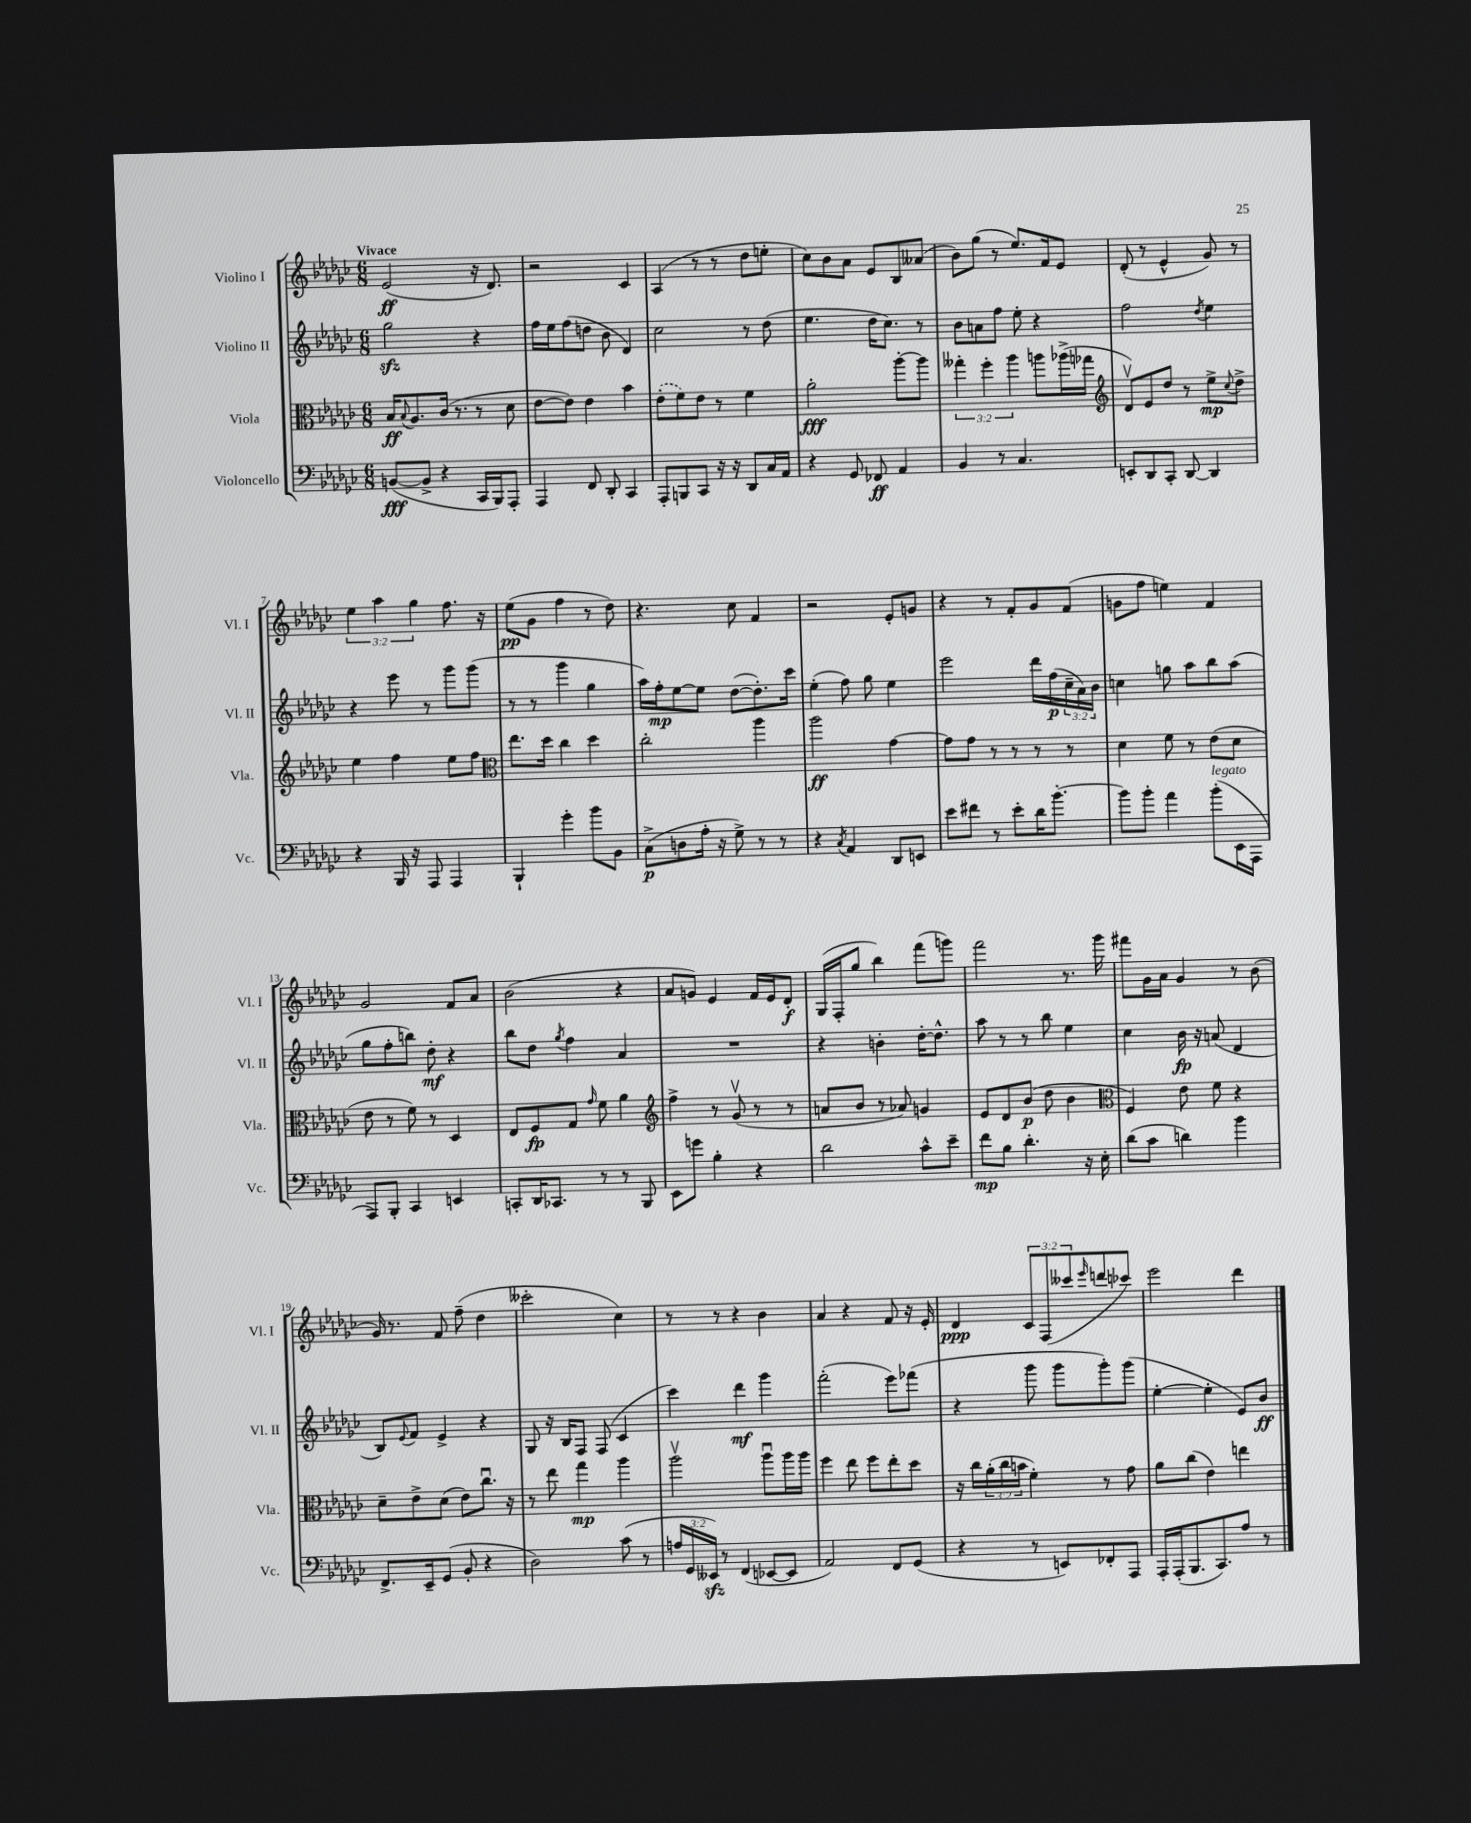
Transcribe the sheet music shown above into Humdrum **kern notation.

**kern	**dynam	**kern	**dynam	**kern	**dynam	**kern	**dynam
*part4	*part4	*part3	*part3	*part2	*part2	*part1	*part1
*staff4	*staff4	*staff3	*staff3	*staff2	*staff2	*staff1	*staff1
*I"Violoncello	*	*I"Viola	*	*I"Violino II	*	*I"Violino I	*
*I'Vc.	*	*I'Vla.	*	*I'Vl. II	*	*I'Vl. I	*
*clefF4	*	*clefC3	*	*clefG2	*	*clefG2	*
*k[b-e-a-d-g-c-]	*	*k[b-e-a-d-g-c-]	*	*k[b-e-a-d-g-c-]	*	*k[b-e-a-d-g-c-]	*
*M6/8	*	*M6/8	*	*M6/8	*	*M6/8	*
=1	=1	=1	=1	=1	=1	=1	=1
!	!	!	!	!	!	!LO:TX:a:B:t=Vivace	!
([8BBn/L	fff	16B-/KL	ff	2gg-zz\	.	(2e-/	ff
.	.	8qqB-/	.	.	.	.	.
.	.	8.A-/	.	.	.	.	.
8BB^/J]	.	.	.	.	.	.	.
4r	.	(16c-/Jk	.	.	.	.	.
.	.	8.r	.	.	.	.	.
16CC-/LL	.	8r	.	4r	.	16r	.
16BBB-/J)	.	.	.	.	.	8.d-/)	.
8AAA-'/J	.	8d-\	.	.	.	.	.
=2	=2	=2	=2	=2	=2	=2	=2
4AAA-/	.	[8e-\L	.	16ff\LL	.	2r	.
.	.	.	.	16ee-\J	.	.	.
.	.	8e-\J])	.	(8ff\	.	.	.
8FF/	.	4e-\	.	8ddn\J	.	.	.
8DD-'/	.	.	.	8b-\	.	.	.
4CC-/	.	4b-\	.	4d-/)	.	4c-/	.
=3	=3	=3	=3	=3	=3	=3	=3
8AAA-'/L	.	(8e-'\L	.	2cc-\	.	(4A-/	.
8BBBn/	.	8f\)	.	.	.	.	.
8CC-/J	.	8e-\J	.	.	.	8r	.
16r	.	8r	.	.	.	8r	.
16r	.	.	.	.	.	.	.
8DD-/L	.	4f\	.	8r	.	8dd-\L	.
16C-/L	.	.	.	(8dd-\	.	8een'\J	.
16AA-/JJ	.	.	.	.	.	.	.
=4	=4	=4	=4	=4	=4	=4	=4
4r	.	2a-'\	fff	4.ee-\	.	8cc-\L)	.
.	.	.	.	.	.	8b-\	.
8GG-/	.	.	.	.	.	8a-\J	.
8FF-X/	ff	.	.	16dd-\KL	.	8e-/L	.
.	.	.	.	8.cc-\J)	.	.	.
4AA-/	.	[8aa-'\L	.	.	.	8B-/	.
.	.	8aa-\J]	.	8r	.	(8a--X/J	.
=5	=5	=5	=5	=5	=5	=5	=5
4BB-/	.	6gg--X'\	.	8b-\L	.	8b-\L)	.
.	.	.	.	8an\	.	(8gg-\J	.
.	.	6ff'\	.	.	.	.	.
8r	.	.	.	8ff\J	.	8r	.
.	.	6aa-\	.	.	.	.	.
4.C-/	.	.	.	8ee-'\	.	8.ee-/L)	.
.	.	8aan\L	.	4r	.	.	.
.	.	.	.	.	.	16f/k	.
.	.	(16aa-X^\L	.	.	.	8e-/J	.
.	.	16gg-X\JJ	.	.	.	.	.
=6	=6	=6	=6	=6	=6	=6	=6
*	*	*clefG2	*	*	*	*	*
8EEn'/L	.	8d-v/L)	.	2ff\	.	(8d-'/	.
8DD-/	.	8e-/	.	.	.	8r	.
8CC-'/J	.	8dd-/J	.	.	.	4e-^^/	.
[8DD-/	.	8r	.	.	.	.	.
.	.	.	.	8qdd-/	.	.	.
4DD-/]	.	8ee-^\L	mp	4ee-\	.	8g-/)	.
.	.	8qqcc-/	.	.	.	.	.
.	.	8dd-^\J	.	.	.	8r	.
!!LO:LB:g=z
=7	=7	=7	=7	=7	=7	=7	=7
4r	.	4ee-\	.	4r	.	6ee-\	.
.	.	.	.	.	.	6aa-\	.
16BBB-/	.	4ff\	.	8eee-\	.	.	.
16r	.	.	.	.	.	.	.
.	.	.	.	.	.	6gg-\	.
8AAA-/	.	.	.	8r	.	.	.
4AAA-/	.	8ee-\L	.	8ggg-\L	.	8.ff\	.
.	.	8ff\J	.	(8ggg-\J	.	.	.
.	.	.	.	.	.	16r	.
=8	=8	=8	=8	=8	=8	=8	=8
*	*	*clefC3	*	*	*	*	*
4BBB-`/	.	8.ee-\L	.	8r	.	(8ee-\L	pp
.	.	.	.	8r	.	8g-\J	.
.	.	16dd-\Jk	.	.	.	.	.
4g-'\	.	4cc-\	.	4ggg-\	.	4ff\	.
8b-\L	.	4dd-\	.	4gg-\	.	8r	.
8BB-\J	.	.	.	.	.	8dd-\)	.
=9	=9	=9	=9	=9	=9	=9	=9
(8C-^\L	p	2cc-'\	.	16aa-\LL)	.	4.r	.
.	.	.	.	16ff'\J	mp	.	.
8Dn\	.	.	.	[8ee-\	.	.	.
16A-'\Jk	.	.	.	8ee-\J]	.	.	.
16r	.	.	.	.	.	.	.
8G-^\)	.	.	.	([8dd-\L	.	8cc-\	.
8r	.	4aa-\	.	8.dd-'\])	.	4f/	.
8r	.	.	.	.	.	.	.
.	.	.	.	16ccc-\Jk	.	.	.
=10	=10	=10	=10	=10	=10	=10	=10
4r	.	2aa-\	ff	(4ee-'\	.	2r	.
8qC-/	.	.	.	.	.	.	.
4AA-/	.	.	.	8ff\)	.	.	.
.	.	.	.	8gg-\	.	.	.
8DD-/L	.	[4g-\	.	4ee-\	.	8e-'/L	.
8EEn/J	.	.	.	.	.	8gn/J	.
=11	=11	=11	=11	=11	=11	=11	=11
8e-\L	.	8g-\L]	.	2eee-\	.	4r	.
8f#X\J	.	8g-\J	.	.	.	.	.
8r	.	8r	.	.	.	8r	.
8e-'\L	.	8r	.	.	.	8f'/L	.
16d-\K	.	8r	.	16ddd-\LL	.	8g-/	.
[8.b-'\J	.	.	.	(16ff\	p	.	.
.	.	8r	.	24cc-~\	.	(8f/J	.
.	.	.	.	24a-\)	.	.	.
.	.	.	.	24b-\JJ	.	.	.
=12	=12	=12	=12	=12	=12	=12	=12
8b-\L]	.	4d-\	.	4ccn\	.	8gn\L	.
8b-'\J	.	.	.	.	.	8ff\J	.
4a-\	.	8f\	.	8ggn\	.	4een\)	.
.	.	8r	.	8aa-\L	.	.	.
!LO:TX:a:i:t=legato	!	!	!	!	!	!	!
(8b-'\L	.	(8e-\L	.	8bb-\	.	4f/	.
16EE-\L	.	8d-\J	.	(8aa-\J	.	.	.
16AAA-\JJ	.	.	.	.	.	.	.
!!LO:LB:g=z
=13	=13	=13	=13	=13	=13	=13	=13
8AAA-/L)	.	8e-\	.	8gg-\L	.	2g-/	.
8BBB-'/J	.	8r	.	8ff'\	.	.	.
4CC-/	.	8f\)	.	8bbn\J)	.	.	.
.	.	8r	.	8dd-'\	mf	.	.
4EEn/	.	4D-/	.	4r	.	8f/L	.
.	.	.	.	.	.	8a-/J	.
=14	=14	=14	=14	=14	=14	=14	=14
8CCn'/L	.	8E-/L	.	8bb-\L	.	(2b-\	.
16DD-/K	.	8F/	fp	8dd-\J	.	.	.
8.CC-X/J	.	.	.	.	.	.	.
.	.	.	.	8qgg-/	.	.	.
.	.	8G-/J	.	4ff\	.	.	.
.	.	16qqg-/	.	.	.	.	.
8r	.	8f\	.	.	.	.	.
8r	.	4a-\	.	4a-/	.	4r	.
8BBB-/	.	.	.	.	.	.	.
=15	=15	=15	=15	=15	=15	=15	=15
*	*	*clefG2	*	*	*	*	*
8EE-\L	.	4ff^\	.	2.r	.	8a-/L	.
8gn\J	.	.	.	.	.	8gn/J)	.
4B-'\	.	8r	.	.	.	4e-/	.
.	.	(8g-v/	.	.	.	.	.
4r	.	8r	.	.	.	16f/LL	.
.	.	.	.	.	.	16e-/J	.
.	.	8r	.	.	.	8d-'/J	f
=16	=16	=16	=16	=16	=16	=16	=16
2d-\	.	8an/L	.	4r	.	(16G-/LL	.
.	.	.	.	.	.	16F'/J	.
.	.	8b-/J	.	.	.	8gg-/J	.
.	.	8r	.	4bn'\	.	4bb-\)	.
.	.	8a-X/)	.	.	.	.	.
8c-^^\L	.	4gn/	.	[16dd-'\KL	.	(8fff\L	.
.	.	.	.	8.dd-^^\J]	.	.	.
8e-~\J	.	.	.	.	.	8gggn\J)	.
=17	=17	=17	=17	=17	=17	=17	=17
8f\L	mp	8e-/L	.	8aa-\	.	2fff\	.
8B-\J	.	8d-/	.	8r	.	.	.
4.d-'\	.	(8b-/J	p	8r	.	.	.
.	.	8dd-\	.	8bb-\	.	.	.
.	.	4b-\	.	4ee-\	.	8.r	.
16r	.	.	.	.	.	.	.
16E-'\	.	.	.	.	.	16ggg-\	.
=18	=18	=18	=18	=18	=18	=18	=18
*	*	*clefC3	*	*	*	*	*
(8d-\L	.	4F/)	.	4cc-\	.	8fff#X\L	.
8c-\J	.	.	.	.	.	16g-\L	.
.	.	.	.	.	.	16a-\JJ	.
4dn\)	.	8e-\	.	16b-\	fp	4g-/	.
.	.	.	.	16r	.	.	.
.	.	8f\	.	(8an/	.	.	.
4b-\	.	4r	.	4d-/	.	8r	.
.	.	.	.	.	.	(8b-\	.
!!LO:LB:g=z
=19	=19	=19	=19	=19	=19	=19	=19
8.FF^/L	.	8d-~\L	.	8B-/L)	.	16g-/)	.
.	.	.	.	.	.	8.r	.
.	.	.	.	8qqe-/	.	.	.
.	.	8e-^\	.	8f/J	.	.	.
16EE-~/k	.	.	.	.	.	.	.
(8GG-/J	.	(8d-\J	.	4e-^/	.	8f/	.
8BB-'/	.	8e-\L)	.	.	.	(8ff~\	.
4r	.	8.cc-u\J	.	4r	.	4dd-\	.
.	.	16r	.	.	.	.	.
=20	=20	=20	=20	=20	=20	=20	=20
2D-\)	.	8r	.	8G-/	.	2ccc--X'\	.
.	.	8ee-\	.	16r	.	.	.
.	.	.	.	16B-/KL	.	.	.
.	.	4gg-\	mp	8F/J	.	.	.
.	.	.	.	(8F/	.	.	.
(8c-\	.	4aa-\	.	4c-/	.	4cc-\)	.
8r	.	.	.	.	.	.	.
=21	=21	=21	=21	=21	=21	=21	=21
24An/LL	.	2aa-v\	.	4ccc-\)	.	8r	.
24GG-/	.	.	.	.	.	.	.
24EE--Xzz/JJ)	.	.	.	.	.	.	.
8r	.	.	.	.	.	8r	.
(4FF/	.	.	.	4ddd-\	mf	4r	.
[8EE-X/L	.	8aa-u\L	.	4ggg-\	.	4b-\	.
8EE-/J]	.	16aa-\L	.	.	.	.	.
.	.	16aa-\JJ	.	.	.	.	.
=22	=22	=22	=22	=22	=22	=22	=22
2AA-/)	.	4ff\	.	(2fff'\	.	4a-/	.
.	.	8ee-\	.	.	.	4r	.
.	.	8ff\L	.	.	.	.	.
8FF/L	.	8ee-'\	.	8eee-\L)	.	8f/	.
(8GG-/J	.	8dd-\J	.	(8fff-X\J	.	16r	.
.	.	.	.	.	.	16e-'/	.
=23	=23	=23	=23	=23	=23	=23	=23
4r	.	16r	.	4r	.	4d-/	ppp
.	.	16cc-\LL	.	.	.	.	.
.	.	(24a-'\	.	.	.	.	.
.	.	24cc-\	.	.	.	.	.
.	.	24bn\JJ	.	.	.	.	.
8r	.	4f'\)	.	8ggg-\	.	12c-/L	.
.	.	.	.	.	.	(12F/	.
8EEn/L)	.	.	.	8ggg-\L	.	.	.
.	.	.	.	.	.	12ccc--X/	.
.	.	.	.	.	.	16qqeee-/	.
8FF-X'/	.	8r	.	8ggg-'\)	.	8dddn/	.
8AAA-/J	.	8g-\	.	(8ggg-\J	.	8ccc-X/J)	.
=24	=24	=24	=24	=24	=24	=24	=24
16AAA-'/LL	.	8a-\L	.	[4ee-'\	.	2eee-\	.
(16AAA-'/J	.	.	.	.	.	.	.
8.BBB-/	.	(8cc-\J	.	.	.	.	.
.	.	4e-\)	.	4ee-'\]	.	.	.
8.CC-/)	.	.	.	.	.	.	.
8A-/J	.	4een\	.	8e-/L)	.	4ddd-\	.
8r	.	.	.	8b-/J	ff	.	.
==	==	==	==	==	==	==	==
*-	*-	*-	*-	*-	*-	*-	*-
